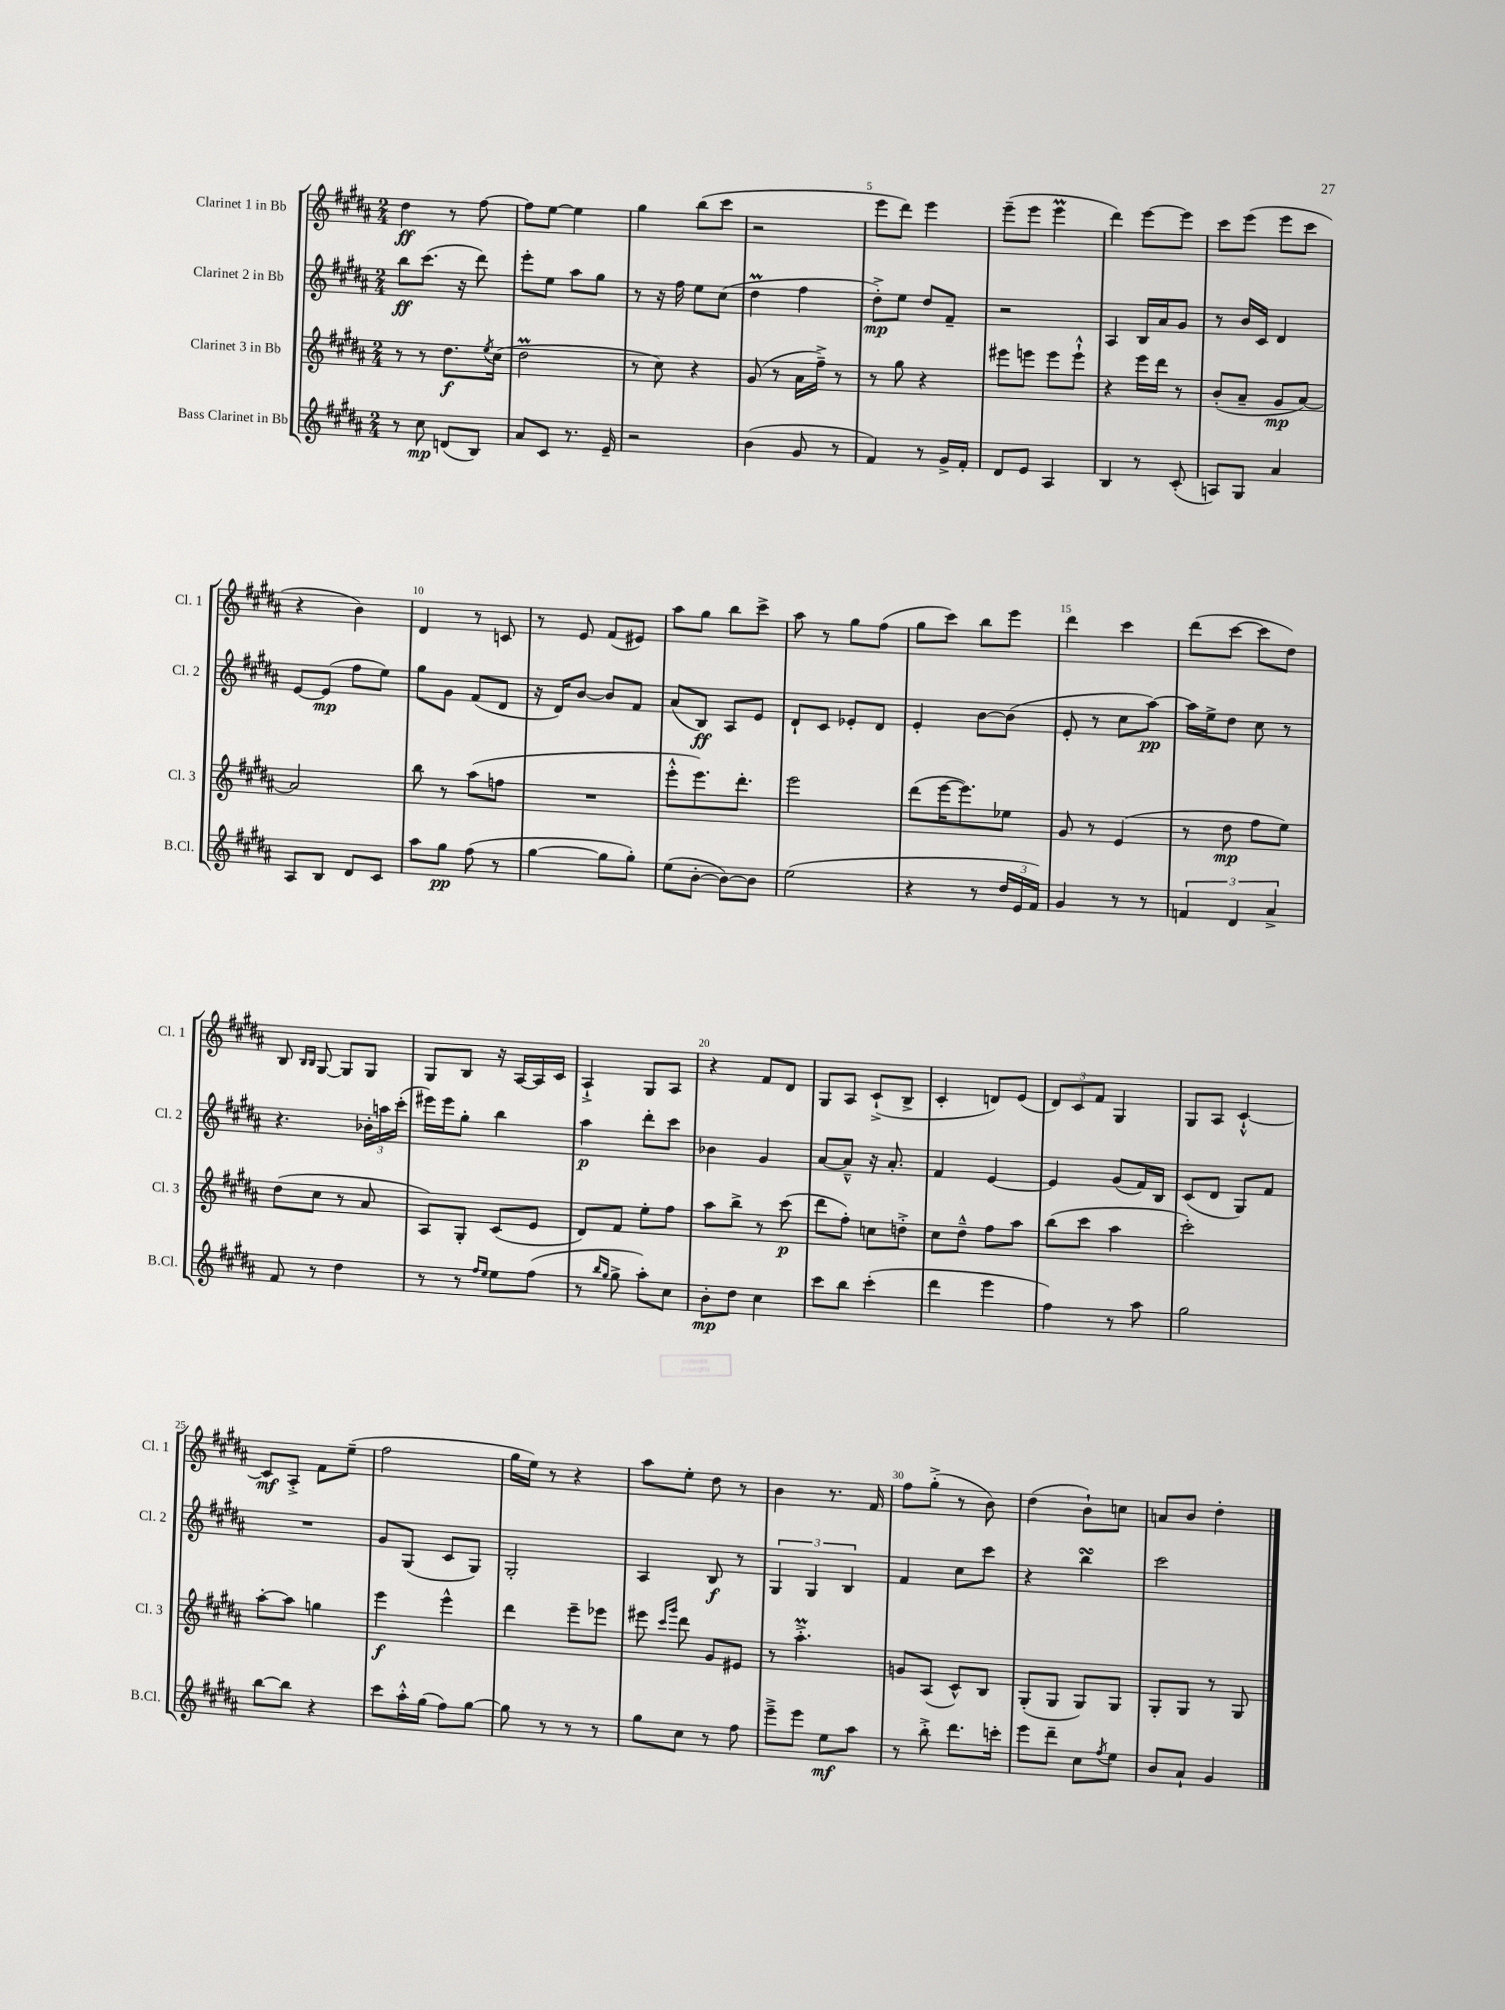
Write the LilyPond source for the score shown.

<<
\new StaffGroup <<
\new Staff = "s0" \with { instrumentName = "Clarinet 1 in Bb" shortInstrumentName = "Cl. 1" } {
    \clef treble \key b \major \numericTimeSignature \time 2/4
    dis''4\ff r8 fis''8~ |
    fis''8 e''8~ e''4 |
    gis''4 b''8( cis'''8 |
    r2 |
    e'''8 dis'''8) e'''4 |
    e'''8--( e'''8 e'''4\prall |
    dis'''4) e'''8~ e'''8 |
    cis'''8 e'''8( e'''8 cis'''8 |
    r4 b'4) |
    dis'4 r8 c'8 |
    r8 e'8 fis'8( eis'8) |
    ais''8 gis''8 b''8 cis'''8-> |
    ais''8 r8 gis''8 fis''8( |
    gis''8 cis'''8) b''8 e'''8 |
    dis'''4 cis'''4 |
    dis'''8( cis'''8~ cis'''8 dis''8) |
    b8 \grace { b16 b16 } gis8~ gis8 gis8 |
    gis8 b8 r16 ais16~ ais16 cis'16 |
    ais4-!-> gis8 ais8 |
    r4 fis'8 dis'8 |
    gis8 ais8 cis'8-!->( b8-> |
    cis'4-. d'8) e'8( |
    \tuplet 3/2 { dis'8) cis'8 fis'8 } gis4 |
    gis8 ais8 cis'4~-!-^ |
    cis'8\mf ais8-.-> fis'8 e''8--( |
    fis''2 |
    gis''16 e''16) r8 r4 |
    ais''8 e''8-. dis''8 r8 |
    b'4 r8. fis'16 |
    fis''8 gis''8-.->( r8 b'8) |
    dis''4( b'8-!) c''8 |
    a'8 b'8 dis''4-. \bar "|." |
}
\new Staff = "s1" \with { instrumentName = "Clarinet 2 in Bb" shortInstrumentName = "Cl. 2" } {
    \clef treble \key b \major \numericTimeSignature \time 2/4
    b''8\ff cis'''8.( r16 dis'''8) |
    e'''8-. e''8 ais''8 gis''8 |
    r8 r16 fis''16 e''8 cis''8( |
    dis''4\prall fis''4 |
    dis''8-.->\mp) e''8 dis''8 fis'8-- |
    r2 |
    ais4 b16 ais'16 gis'8 |
    r8 b'16 cis'16 dis'4 |
    e'8~ e'8\mp( fis''8 e''8) |
    gis''8 gis'8 fis'8( dis'8 |
    r16 dis'16) b'8~ b'8 fis'8 |
    ais'8( b8\ff) ais8 e'8 |
    dis'8-! cis'8 ees'8-. dis'8 |
    e'4-. b'8~ b'8( |
    e'8-. r8 cis''8 ais''8~\pp) |
    ais''16 e''16-> dis''8 cis''8 r8 |
    r4. \tuplet 3/2 { bes'16-. a''16 cis'''16-.( } |
    eis'''16) eis'''16 gis''8-. b''4 |
    ais''4\p dis'''8-. cis'''8 |
    bes'4 gis'4 |
    ais'8~ ais'8---^ r16 ais'8.-. |
    fis'4 e'4~ |
    e'4 gis'8( fis'16) b16 |
    cis'8( dis'8 gis8) fis'8 |
    R2 |
    gis'8 gis8( cis'8 gis8) |
    gis2-. |
    ais4 b8\f r8 |
    \tuplet 3/2 { gis4 gis4 b4 } |
    fis'4 cis''8 cis'''8 |
    r4 b''4\turn |
    cis'''2 \bar "|." |
}
\new Staff = "s2" \with { instrumentName = "Clarinet 3 in Bb" shortInstrumentName = "Cl. 3" } {
    \clef treble \key b \major \numericTimeSignature \time 2/4
    r8 r8 dis''8.\f \acciaccatura { e''8 } cis''16( |
    dis''2\prall |
    r8 cis''8) r4 |
    gis'8( r8 ais'16 fis''16--->) r8 |
    r8 gis''8 r4 |
    eis'''8 e'''8 e'''8 e'''8-!-^ |
    r4 e'''16 dis'''16 r8 |
    b'8-.( ais'8-- gis'8\mp ais'8~) |
    ais'2 |
    b''8 r8 ais''8( f''8 |
    R2 |
    e'''8-.-^ e'''8.) dis'''8.-. |
    e'''2 |
    dis'''8( e'''16~ e'''8.) ees''8 |
    gis'8 r8 e'4( |
    r8 dis''8\mp fis''8 e''8) |
    dis''8( cis''8 r8 ais'8 |
    ais8) gis8-. cis'8( e'8 |
    dis'8) fis'8 e''8-. fis''8 |
    ais''8 b''8-> r8 cis'''8\p( |
    dis'''8 fis''8-.) c''8 d''8-.-> |
    cis''8 dis''8---^ fis''8 ais''8 |
    b''8( cis'''8 ais''4 |
    cis'''2-.) |
    ais''8~-. ais''8 g''4 |
    e'''4\f e'''4-^ |
    dis'''4 e'''8-- ees'''8 |
    eis'''8 \grace { cis'''16 gis'''16 } dis'''8 gis'8 eis'8 |
    r8 ais''4.-.->\prall |
    g'8 ais8( cis'8-^) b8 |
    gis8-.( gis8 gis8) gis8 |
    gis8-. gis8 r8 gis8 \bar "|." |
}
\new Staff = "s3" \with { instrumentName = "Bass Clarinet in Bb" shortInstrumentName = "B.Cl." } {
    \clef treble \key b \major \numericTimeSignature \time 2/4
    r8 cis''8\mp d'8( b8) |
    ais'8 cis'8 r8. e'16-- |
    r2 |
    b'4( gis'8 r8 |
    fis'4) r8 gis'16-> fis'16-. |
    dis'8 e'8 ais4 |
    b4 r8 cis'8-.( |
    a8) gis8 ais'4 |
    ais8 b8 dis'8 cis'8 |
    ais''8 gis''8\pp fis''8( r8 |
    gis''4~ gis''8 gis''8-.) |
    e''8( b'8~-. b'8~) b'8 |
    e''2( |
    r4 r8 \tuplet 3/2 { dis''16 e'16 fis'16) } |
    gis'4 r8 r8 |
    \tuplet 3/2 { f'4 dis'4 ais'4-> } |
    fis'8 r8 dis''4 |
    r8 r8 \grace { fis''16 e''16 } e''8 fis''8( |
    r8 \grace { b''16 gis''16 } gis''8-> ais''8-.) cis''8 |
    b'8-.\mp dis''8 cis''4 |
    cis'''8 b''8 cis'''4-.( |
    dis'''4 e'''4 |
    fis''4) r8 ais''8 |
    gis''2 |
    b''8~ b''8 r4 |
    cis'''8 ais''16-.-^ gis''16( fis''8) gis''8~ |
    gis''8 r8 r8 r8 |
    gis''8 cis''8 r8 fis''8 |
    e'''8---> e'''8 e''8\mf ais''8 |
    r8 b''8-.-> dis'''8. c'''16-. |
    e'''8 dis'''8-- cis''8 \acciaccatura { fis''8 } e''8 |
    b'8 ais'8-! gis'4 \bar "|." |
}
>>
>>
\layout { \context { \Score \override BarNumber.break-visibility = ##(#f #t #t) barNumberVisibility = #(every-nth-bar-number-visible 5) } }
